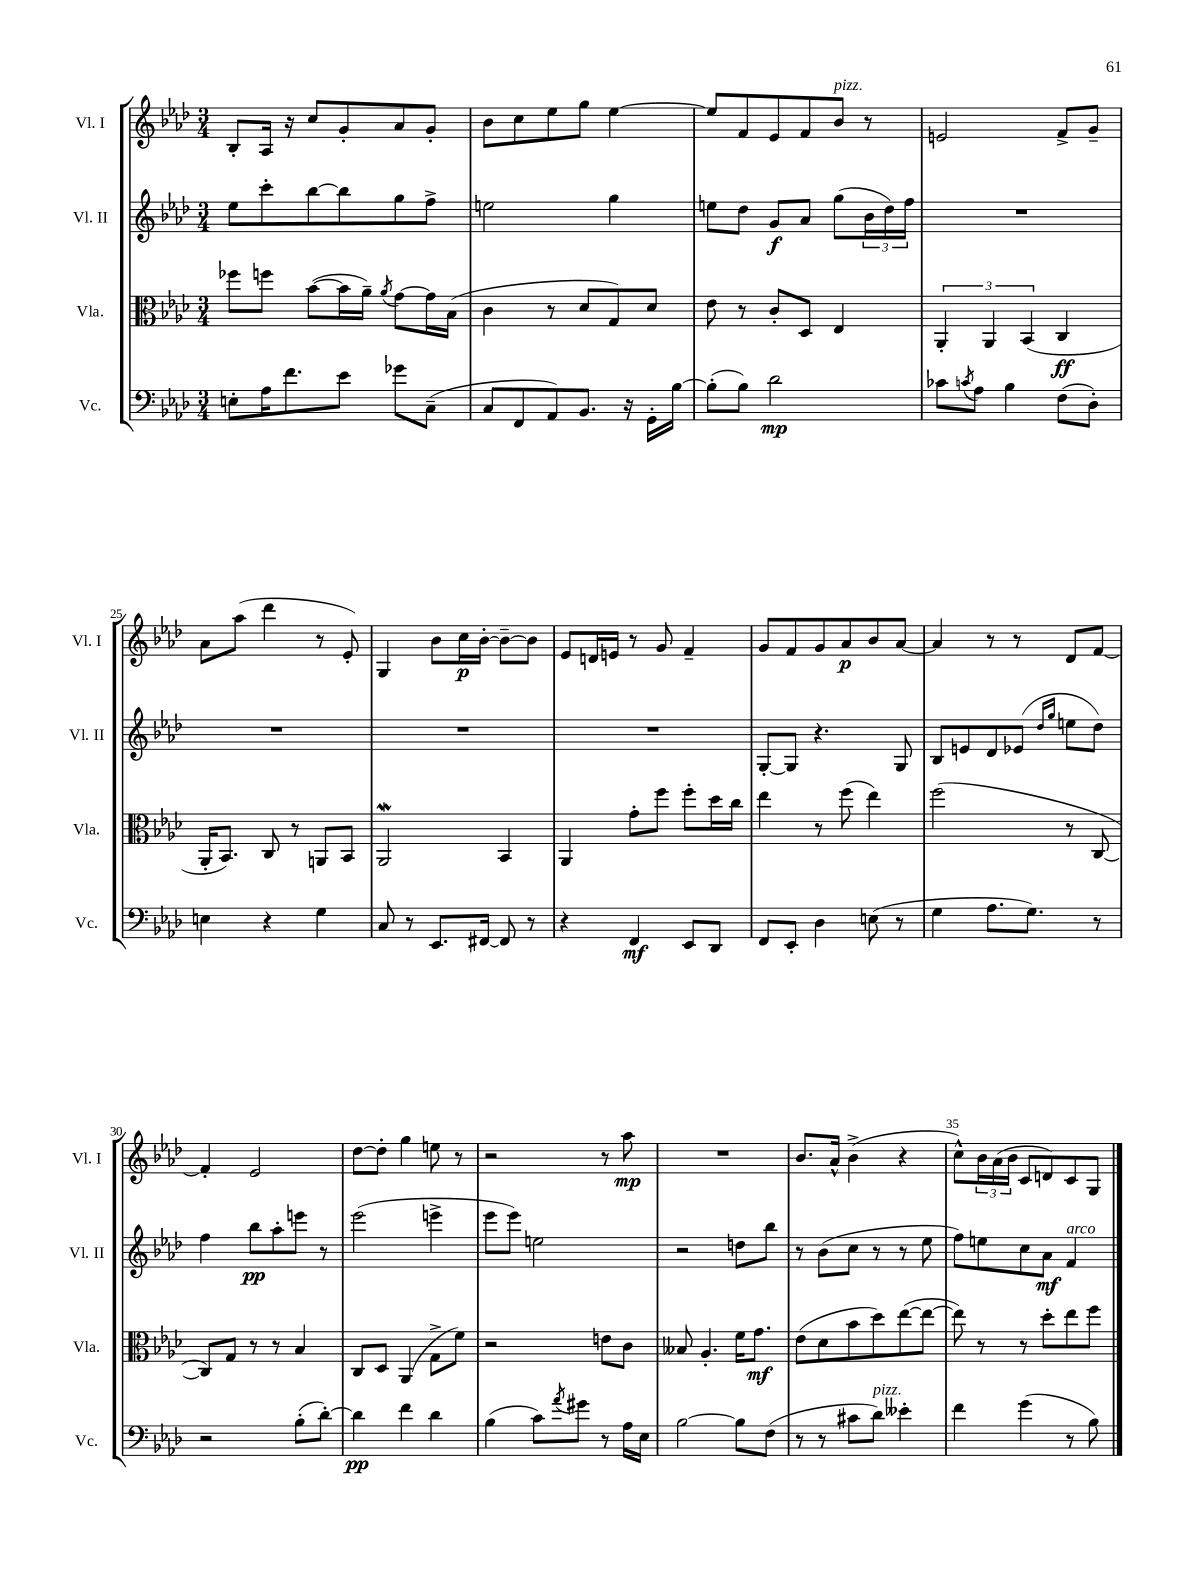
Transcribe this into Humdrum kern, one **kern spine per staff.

**kern	**dynam	**kern	**dynam	**kern	**dynam	**kern	**dynam
*part4	*part4	*part3	*part3	*part2	*part2	*part1	*part1
*staff4	*staff4	*staff3	*staff3	*staff2	*staff2	*staff1	*staff1
*I"Vc.	*	*I"Vla.	*	*I"Vl. II	*	*I"Vl. I	*
*I'Vc.	*	*I'Vla.	*	*I'Vl. II	*	*I'Vl. I	*
*clefF4	*	*clefC3	*	*clefG2	*	*clefG2	*
*k[b-e-a-d-]	*	*k[b-e-a-d-]	*	*k[b-e-a-d-]	*	*k[b-e-a-d-]	*
*M3/4	*	*M3/4	*	*M3/4	*	*M3/4	*
=21	=21	=21	=21	=21	=21	=21	=21
8En'\L	.	8ff-X\L	.	8ee-\L	.	8B-'/L	.
16A-\K	.	8ffn\J	.	8ccc'\	.	16A-/Jk	.
8.f\	.	.	.	.	.	16r	.
.	.	([8b-\L	.	[8bb-\	.	8cc/L	.
8e-\J	.	16b-\L]	.	8bb-\]	.	8g'/	.
.	.	16a-~\JJ)	.	.	.	.	.
.	.	8qa-/	.	.	.	.	.
8g-X\L	.	[8g\L	.	8gg\	.	8a-/	.
(8C~\J	.	16g\L]	.	8ff^\J	.	8g'/J	.
.	.	(16B-\JJ	.	.	.	.	.
=22	=22	=22	=22	=22	=22	=22	=22
8C/L	.	4c\	.	2een\	.	8b-\L	.
8FF/	.	.	.	.	.	8cc\	.
8AA-/)	.	8r	.	.	.	8ee-\	.
8.BB-/J	.	8d-/L	.	.	.	8gg\J	.
.	.	8G/)	.	4gg\	.	[4ee-\	.
16r	.	.	.	.	.	.	.
16GG'\LL	.	8d-/J	.	.	.	.	.
[16B-\JJ	.	.	.	.	.	.	.
=23	=23	=23	=23	=23	=23	=23	=23
(8B-'\L]	.	8e-\	.	8een\L	.	8ee-/L]	.
8B-\J)	.	8r	.	8dd-\J	.	8f/	.
2d-\	mp	8c'/L	.	8g/L	f	8e-/	.
.	.	8D-/J	.	8a-/J	.	8f/	.
!	!	!	!	!	!	!LO:TX:a:i:t=pizz.	!
.	.	4E-/	.	(8gg\L	.	8b-/J	.
.	.	.	.	24b-\L	.	8r	.
.	.	.	.	24dd-\)	.	.	.
.	.	.	.	24ff\JJ	.	.	.
=24	=24	=24	=24	=24	=24	=24	=24
8c-X\L	.	6AA-'/	.	2.r	.	2en/	.
8qcn/	.	.	.	.	.	.	.
8A-\J	.	.	.	.	.	.	.
.	.	6AA-/	.	.	.	.	.
4B-\	.	.	.	.	.	.	.
.	.	(6BB-/	.	.	.	.	.
(8F\L	.	4C/	ff	.	.	8f^/L	.
8D-'\J)	.	.	.	.	.	8g~/J	.
!!LO:LB:g=z
=25	=25	=25	=25	=25	=25	=25	=25
4En\	.	16AA-'/KL	.	2.r	.	8a-\L	.
.	.	8.BB-/J)	.	.	.	.	.
.	.	.	.	.	.	(8aa-\J	.
4r	.	8C/	.	.	.	4ddd-\	.
.	.	8r	.	.	.	.	.
4G\	.	8AAn/L	.	.	.	8r	.
.	.	8BB-/J	.	.	.	8e-'/)	.
=26	=26	=26	=26	=26	=26	=26	=26
8C/	.	2AA-w/	.	2.r	.	4G/	.
8r	.	.	.	.	.	.	.
8.EE-/L	.	.	.	.	.	8b-\L	.
.	.	.	.	.	.	16cc\L	p
[16FF#X/Jk	.	.	.	.	.	[16b-'\JJ	.
8FF#/]	.	4BB-/	.	.	.	8b-~\L_	.
8r	.	.	.	.	.	8b-\J]	.
=27	=27	=27	=27	=27	=27	=27	=27
4r	.	4AA-/	.	2.r	.	8e-/L	.
.	.	.	.	.	.	16dn/L	.
.	.	.	.	.	.	16en/JJ	.
4FF/	mf	8g'\L	.	.	.	8r	.
.	.	8ff\J	.	.	.	8g/	.
8EE-/L	.	8ff'\L	.	.	.	4f~/	.
8DD-/J	.	16dd-\L	.	.	.	.	.
.	.	16cc\JJ	.	.	.	.	.
=28	=28	=28	=28	=28	=28	=28	=28
8FF/L	.	4ee-\	.	[8G'/L	.	8g/L	.
8EE-'/J	.	.	.	8G/J]	.	8f/	.
4D-\	.	8r	.	4.r	.	8g/	.
.	.	(8ff\	.	.	.	8a-/	p
(8En\	.	4ee-\)	.	.	.	8b-/	.
8r	.	.	.	8G/	.	[8a-/J	.
=29	=29	=29	=29	=29	=29	=29	=29
4G\	.	(2ff\	.	8B-/L	.	4a-/]	.
.	.	.	.	8en/	.	.	.
8.A-\L	.	.	.	8d-/	.	8r	.
.	.	.	.	(8e-X/J	.	8r	.
8.G\J)	.	.	.	.	.	.	.
.	.	.	.	16qqdd-/LL	.	.	.
.	.	.	.	16qqgg/JJ	.	.	.
.	.	8r	.	8een\L	.	8d-/L	.
8r	.	[8C/	.	8dd-\J)	.	[8f/J	.
!!LO:LB:g=z
=30	=30	=30	=30	=30	=30	=30	=30
2r	.	8C/L])	.	4ff\	.	4f'/]	.
.	.	8G/J	.	.	.	.	.
.	.	8r	.	8bb-\L	pp	2e-/	.
.	.	8r	.	8aa-'\	.	.	.
(8B-'\L	.	4B-/	.	8eeen\J	.	.	.
[8d-'\J)	.	.	.	8r	.	.	.
=31	=31	=31	=31	=31	=31	=31	=31
4d-\]	pp	8C/L	.	(2eee-\	.	[8dd-\L	.
.	.	8D-/J	.	.	.	8dd-'\J]	.
4f\	.	(4AA-/	.	.	.	4gg\	.
4d-\	.	8G^\L	.	4eeen^\	.	8een\	.
.	.	8f\J)	.	.	.	8r	.
=32	=32	=32	=32	=32	=32	=32	=32
(4B-\	.	2r	.	8eee-\L	.	2r	.
.	.	.	.	8eee-\J)	.	.	.
8c\L)	.	.	.	2een\	.	.	.
8qa-/	.	.	.	.	.	.	.
8g#X\J	.	.	.	.	.	.	.
8r	.	8en\L	.	.	.	8r	.
16A-\LL	.	8c\J	.	.	.	8aa-\	mp
16E-\JJ	.	.	.	.	.	.	.
=33	=33	=33	=33	=33	=33	=33	=33
[2B-\	.	8B--X/	.	2r	.	2.r	.
.	.	4.A-'/	.	.	.	.	.
8B-\L]	.	16f\KL	.	8ddn\L	.	.	.
.	.	8.g\J	mf	.	.	.	.
(8F\J	.	.	.	8bb-\J	.	.	.
=34	=34	=34	=34	=34	=34	=34	=34
8r	.	(8e-\L	.	8r	.	8.b-/L	.
8r	.	8d-\	.	(8b-\L	.	.	.
.	.	.	.	.	.	16a-^^/Jk	.
8c#X\L	.	8b-\	.	8cc\J	.	(4b-^\	.
!LO:TX:a:i:t=pizz.	!	!	!	!	!	!	!
8d-\J)	.	8dd-\)	.	8r	.	.	.
4e--X'\	.	([8ee-\	.	8r	.	4r	.
.	.	8ee-\J_	.	8ee-\	.	.	.
=35	=35	=35	=35	=35	=35	=35	=35
4f\	.	8ee-\])	.	8ff\L)	.	8cc^^\L)	.
.	.	8r	.	8een\	.	24b-\L	.
.	.	.	.	.	.	(24a-\	.
.	.	.	.	.	.	24b-\JJ	.
(4g\	.	8r	.	8cc\	.	8c/L	.
.	.	8dd-'\L	.	8a-\J	mf	8dn/)	.
!	!	!	!	!LO:TX:a:i:t=arco	!	!	!
8r	.	8ee-\	.	4f/	.	8c/	.
8B-\)	.	8ff\J	.	.	.	8G/J	.
==	==	==	==	==	==	==	==
*-	*-	*-	*-	*-	*-	*-	*-
